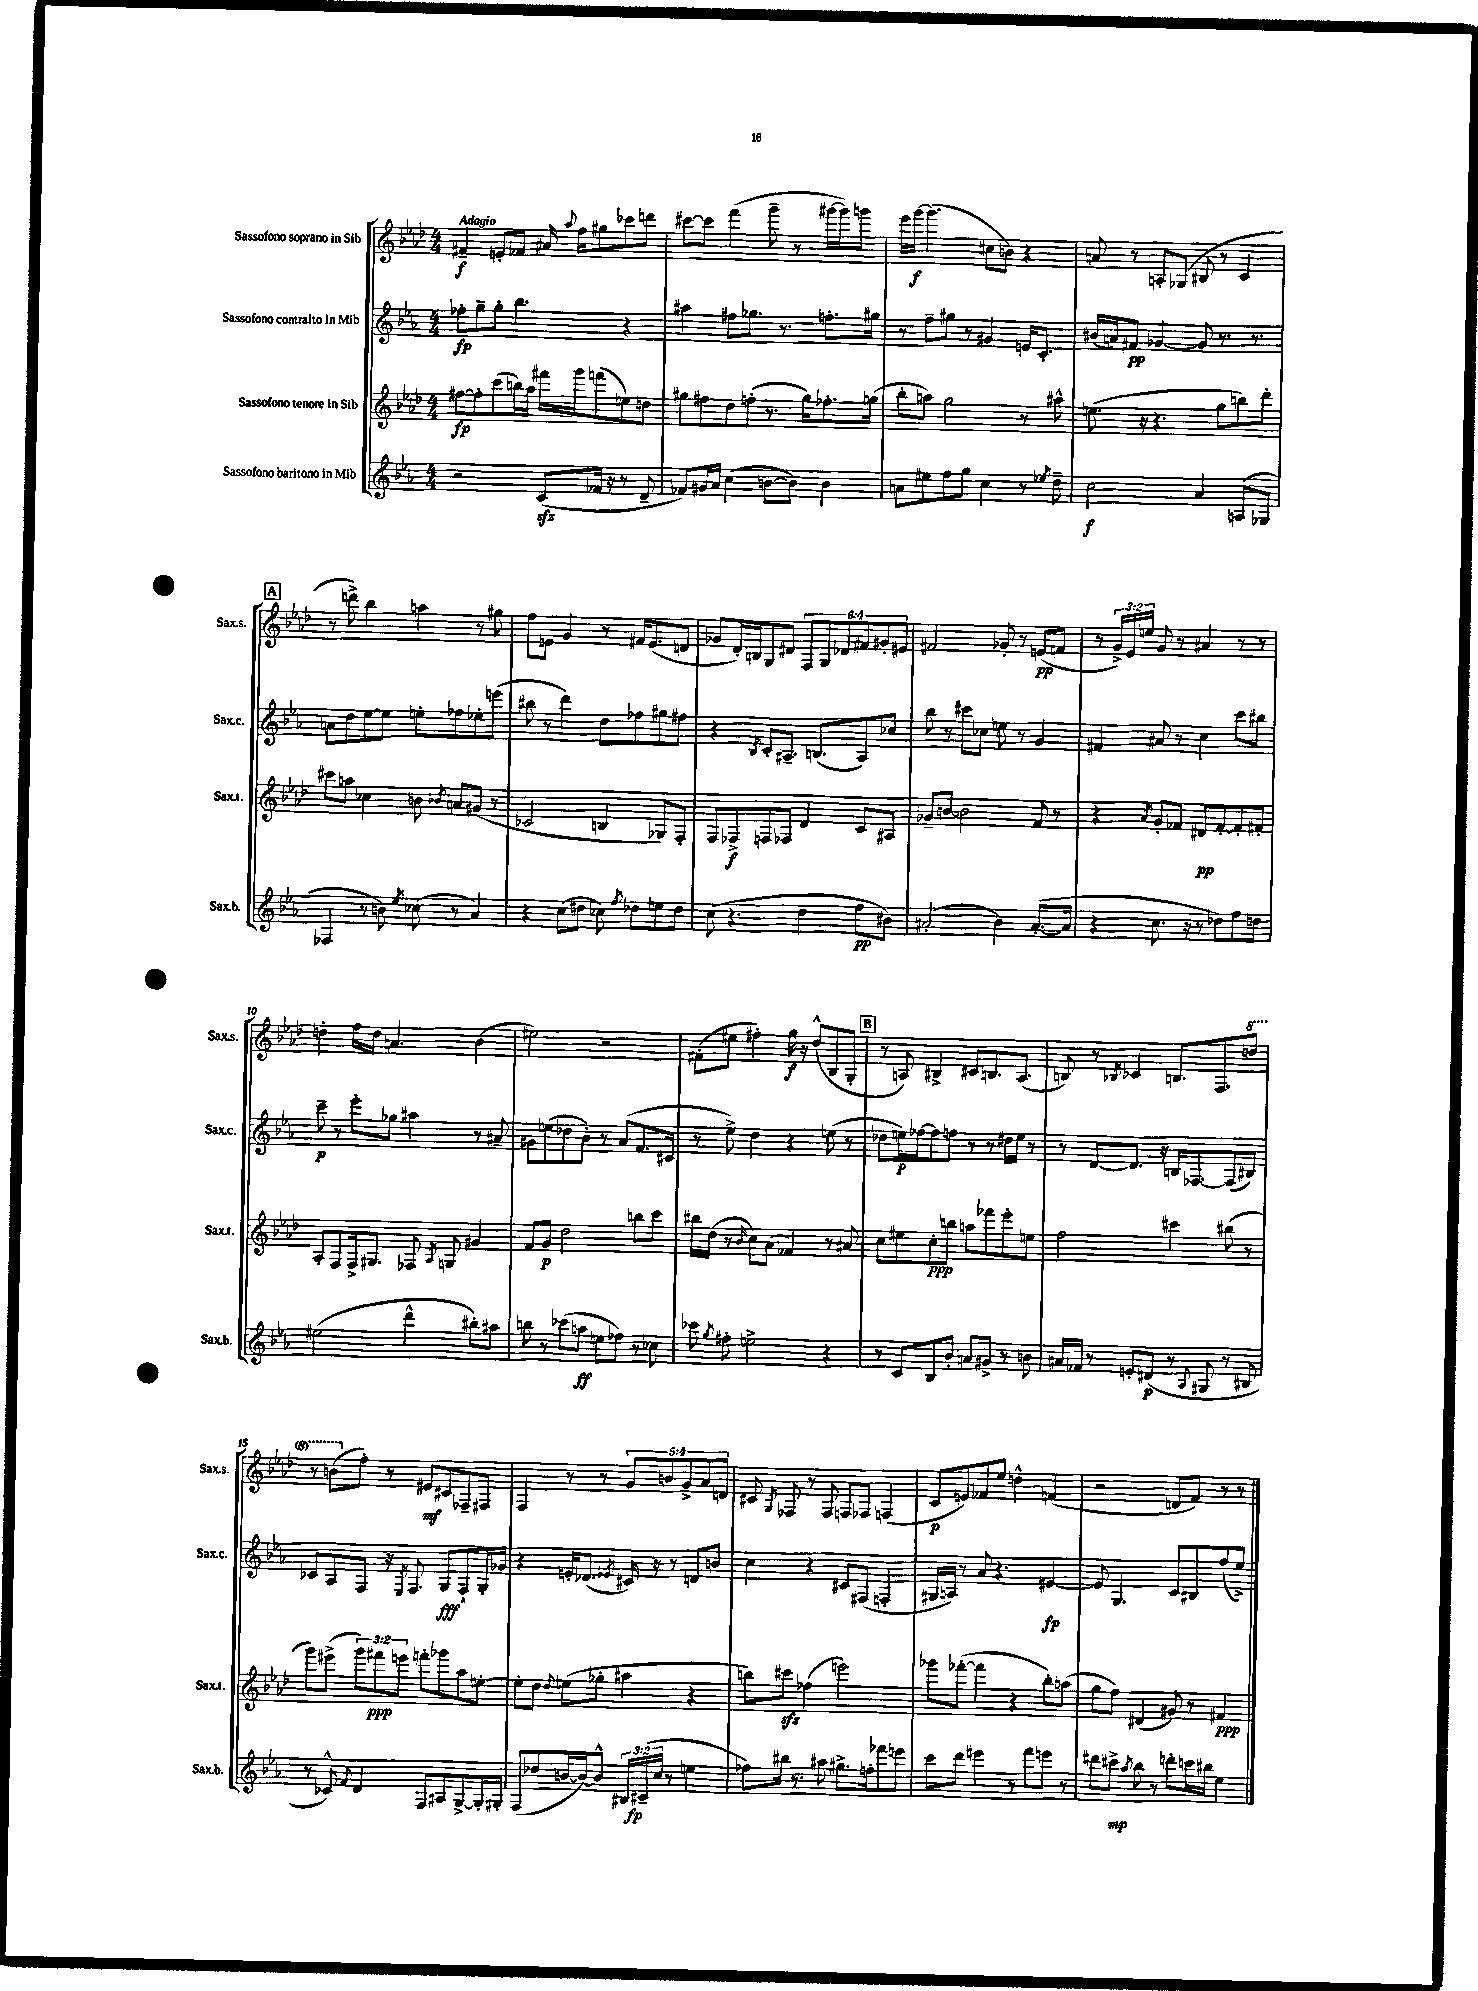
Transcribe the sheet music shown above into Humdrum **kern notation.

**kern	**dynam	**kern	**dynam	**kern	**dynam	**kern	**dynam
*part4	*part4	*part3	*part3	*part2	*part2	*part1	*part1
*staff4	*staff4	*staff3	*staff3	*staff2	*staff2	*staff1	*staff1
*I"Sassofono baritono in Mib	*	*I"Sassofono tenore in Sib	*	*I"Sassofono contralto in Mib	*	*I"Sassofono soprano in Sib	*
*I'Sax.b.	*	*I'Sax.t.	*	*I'Sax.c.	*	*I'Sax.s.	*
*clefG2	*	*clefG2	*	*clefG2	*	*clefG2	*
*k[b-e-a-]	*	*k[b-e-a-d-]	*	*k[b-e-a-]	*	*k[b-e-a-d-]	*
*M4/4	*	*M4/4	*	*M4/4	*	*M4/4	*
=1	=1	=1	=1	=1	=1	=1	=1
!	!	!	!	!	!	!LO:TX:a:B:t=Adagio	!
2r	.	[8ff#X\L	fp	8ff-X'\L	fp	4f#X~/	f
.	.	8ff#'\]	.	8gg~\	.	.	.
.	.	(8ccc\	.	8gg'\J	.	8en'/L	.
.	.	16bbn\L)	.	4.bb-\	.	8f-X/J	.
.	.	16aa-\JJ	.	.	.	.	.
(8czz/L	.	16fff#X\LL	.	.	.	16a#X/	.
.	.	.	.	.	.	8qqaa-/	.
.	.	16ggg\J	.	.	.	16ff\KL	.
16f-X/Jk	.	(8fffn\	.	.	.	8gg#X\	.
16r	.	.	.	.	.	.	.
8r	.	8een\)	.	4r	.	8ccc-X\	.
8d~/	.	8ddn\J	.	.	.	8dddn\J	.
=2	=2	=2	=2	=2	=2	=2	=2
8f-X/L)	.	8gg#X\L	.	4aa#X\	.	[8ccc#X\L	.
16g#X/L	.	8ff#X\	.	.	.	8ccc#\J]	.
16a-/JJ	.	.	.	.	.	.	.
(4cc\	.	8dd-\	.	8ff#X\L	.	(4fff\	.
.	.	(8ffn'\J	.	8.gg-X\J	.	.	.
[8bn\L	.	8.r	.	.	.	8ggg~\	.
.	.	.	.	8.r	.	.	.
8b\J])	.	.	.	.	.	8r	.
.	.	16gg#\KL)	.	.	.	.	.
4b\	.	8.ff-X'\	.	8.ffn'\L	.	[16ggg#X\LL	.
.	.	.	.	.	.	16ggg#\J])	.
.	.	.	.	.	.	8gggn\J	.
.	.	(16ggn\Jk	.	16gg#X\Jk	.	.	.
=3	=3	=3	=3	=3	=3	=3	=3
8an\L	.	8bb-'\L	.	8r	.	16eee-\LL	.
.	.	.	.	.	.	[16ggg\JJ	f
8ee#X\	.	8aan\J)	.	8ff~\L	.	(4.ggg\]	.
8ff\	.	2gg\	.	8gg#X\J	.	.	.
8gg\J	.	.	.	8r	.	.	.
4cc\	.	.	.	4g#X/	.	8cc#X\L	.
.	.	.	.	.	.	8bn\J)	.
8r	.	8r	.	16en/KL	.	4r	.
.	.	.	.	8.c'/J	.	.	.
8qee-X/	.	.	.	.	.	.	.
8dd~\	.	8aa#X^^\	.	.	.	.	.
=4	=4	=4	=4	=4	=4	=4	=4
2cc\	f	(8.een\	.	(16b#X/LL	.	8an/	.
.	.	.	.	16an/J)	.	.	.
.	.	.	.	8f#X/J	pp	8r	.
.	.	16r	.	.	.	.	.
.	.	4.r	.	[4g-X/	.	8An'/L	.
.	.	.	.	.	.	(8G-X/J	.
4a-/	.	.	.	8g-/]	.	8B#X/	.
.	.	8gg\L	.	8.r	.	8r	.
(8An/L	.	8bbn\)	.	.	.	4c/	.
.	.	.	.	8.r	.	.	.
8G-X/J	.	8ddd-'\J	.	.	.	.	.
!!LO:LB:g=z
!!LO:REH:place=s1:t=A
=5	=5	=5	=5	=5	=5	=5	=5
4F-X/	.	8ccc#X\L	.	8an\L	.	8r	.
.	.	8aan\J	.	8dd\	.	8dddn^\)	.
8r	.	4cc-X\	.	[8ee-\	.	4bb-\	.
8bn\)	.	.	.	8ee-\J]	.	.	.
8qee-/	.	.	.	.	.	.	.
(8cc-X\	.	8bn\	.	8een'\L	.	4aan\	.
.	.	8qb-X/	.	.	.	.	.
8r	.	8an/L	.	8ff-X\	.	.	.
4a-/)	.	(8g#X/J	.	8ee-X'\	.	8r	.
.	.	8r	.	(8eeen\J	.	8gg#X\	.
=6	=6	=6	=6	=6	=6	=6	=6
4r	.	2c-X/	.	8bb#X\	.	8ff\L	.
.	.	.	.	8r	.	8en\J	.
(8cc\L	.	.	.	4ddd\)	.	4g/	.
8dd#X\J	.	.	.	.	.	.	.
8cc-X\)	.	4Bn/	.	8dd\L	.	8r	.
8qff/	.	.	.	.	.	.	.
8dd-X\L	.	.	.	8ff-X\	.	16f#X/KL	.
.	.	.	.	.	.	(8.e/	.
8een\	.	8G-X/L)	.	8gg#X\	.	.	.
8dd-\J	.	8F'/J	.	8ff#X\J	.	8dn/J	.
=7	=7	=7	=7	=7	=7	=7	=7
(8cc\	.	8F/L	.	4r	.	8g-X/L	.
4.r	.	8F-X^/	f	.	.	16d-'/L)	.
.	.	.	.	.	.	16Bn/J	.
.	.	.	.	8qB-/	.	.	.
.	.	8Fn/	.	8c'/L	.	8G/	.
.	.	8F-X/J	.	8.A#X~/J	.	8d#X/J	.
4dd\	.	4d-/	.	.	.	12F/L	.
.	.	.	.	(8.Bn/L	.	.	.
.	.	.	.	.	.	12G/	.
.	.	.	.	.	.	12d-X/	.
8ff\L	pp	8c/L	.	8A#/)	.	12f#X/	.
.	.	.	.	.	.	12g#X'/	.
8b#X\J)	.	8A#X/J	.	8cc-X/J	.	.	.
.	.	.	.	.	.	12e#X/J	.
=8	=8	=8	=8	=8	=8	=8	=8
(2a#X'/	.	8g-X~/L	.	8bb-\	.	2f#X/	.
.	.	[8bn/J	.	8r	.	.	.
.	.	2b\]	.	8ccc#X\L	.	.	.
.	.	.	.	8cc-X\J	.	.	.
4b-\)	.	.	.	8een\	.	8g-X'/	.
.	.	.	.	8r	.	8r	.
([8.a#'/L	.	8f/	.	4g/	.	(8en/L	pp
.	.	8r	.	.	.	8fn/J	.
16a#/Jk]	.	.	.	.	.	.	.
=9	=9	=9	=9	=9	=9	=9	=9
4r	.	4r	.	4f#X/	.	8r	.
.	.	.	.	.	.	24g^/LL)	.
.	.	.	.	.	.	24e-/	.
.	.	.	.	.	.	24een/JJ	.
.	.	8qa-/	.	.	.	.	.
8.cc\	.	8g'/L	.	8a#X/	.	8g/	.
.	.	8f-X/J	.	8r	.	8r	.
16r	.	.	.	.	.	.	.
8r	.	8d#X/L	pp	4cc\	.	4a#X/	.
8dd-X\L)	.	[8f-'/	.	.	.	.	.
8ff\	.	8f-'/]	.	8ccc\L	.	8r	.
8ddn\J	.	8f#X'/J	.	8bb#X\J	.	8r	.
!!LO:LB:g=z
=10	=10	=10	=10	=10	=10	=10	=10
(2ee#X\	.	8A-'/L	.	8ccc~\	p	4ddn'\	.
.	.	8F/	.	8r	.	.	.
.	.	16F^/k	.	8eee-'\L	.	16ff\LL	.
.	.	8.G#X/J	.	.	.	16dd\JJ	.
.	.	.	.	8gg-X\J	.	4.an/	.
4ddd^^\	.	8F-X/	.	4aa#X\	.	.	.
.	.	8qA-/	.	.	.	.	.
.	.	8Gn/	.	.	.	.	.
8bb#X'\L)	.	4g#X/	.	8r	.	(4b-\	.
8aa#X\J	.	.	.	8a#X~/	.	.	.
=11	=11	=11	=11	=11	=11	=11	=11
8bbn\	.	8f/L	.	8g#X\L	.	2ee#X\)	.
8r	.	8g/J	p	(8een\	.	.	.
(8ccc-X\L	.	2dd-\	.	8dd-X\	.	.	.
8aan\J	ff	.	.	8b-'\J)	.	.	.
8een\L	.	.	.	8r	.	2r	.
8ff-X\J)	.	.	.	(8a-/L	.	.	.
8r	.	8bbn\L	.	8.f/	.	.	.
8cc-X\	.	8ccc\J	.	.	.	.	.
.	.	.	.	16c#X/Jk	.	.	.
=12	=12	=12	=12	=12	=12	=12	=12
8ccc-X\	.	16bb#X\LL	.	8r	.	(8f#X'\L	.
.	.	(16dd-\JJ	.	.	.	.	.
8qgg/	.	.	.	.	.	.	.
8ff#X'\	.	8r	.	8ee-^\)	.	8ee#X\J	.
.	.	16qqb-/	.	.	.	.	.
2een^\	.	8cc\L)	.	4dd\	.	4ff#X'\)	.
.	.	(8a-\J	.	.	.	.	.
.	.	4f-X/)	.	4r	.	16gg\	f
.	.	.	.	.	.	16r	.
.	.	.	.	.	.	(8dd-^^/L	.
4r	.	8r	.	(8een\	.	8B-/	.
.	.	8a#X/	.	8r	.	8G'/J	.
!!LO:REH:place=s1:t=B
=13	=13	=13	=13	=13	=13	=13	=13
8r	.	8cc\L	.	8dd-X\L	.	8r	.
8c/L	.	8ee#X\	.	16een\L)	p	8An/)	.
.	.	.	.	[16ff-X\J	.	.	.
8B-/	.	8cc'\	ppp	8ff-\]	.	4B#X^/	.
8b-'/J	.	8bbn\J	.	8ffn\J	.	.	.
8an/L	.	8aan\L	.	8r	.	8c#X/L	.
8g#X^/J	.	8fff-X\	.	8r	.	8.Bn/	.
8r	.	8eee-'\	.	16dd#X\LL	.	.	.
.	.	.	.	16ee\JJ	.	(8.A/J	.
8bn\	.	8een\J	.	8r	.	.	.
=14	=14	=14	=14	=14	=14	=14	=14
16a#X/LL	.	2ff\	.	8r	.	8Bn/)	.
16f-X/JJ	.	.	.	.	.	.	.
8r	.	.	.	[8d/L	.	8r	.
.	.	.	.	.	.	8qB-X/	.
8en'/L	.	.	.	8.d/J]	.	4c-X/	.
(8d#X/J	p	.	.	.	.	.	.
.	.	.	.	16r	.	.	.
8r	.	4ccc#X\	.	16Bn/KL	.	8.Bn/L	.
.	.	.	.	[8.F-X/	.	.	.
8qqA-/	.	.	.	.	.	.	.
8G#X/	.	.	.	.	.	.	.
.	.	.	.	.	.	8.F/	.
8r	.	(8bb#X\	.	(8F-/]	.	.	.
*	*	*	*	*	*	*8va	*
8B#X/	.	8r	.	8B#X/J)	.	8dddn/J	.
!!LO:LB:g=z
=15	=15	=15	=15	=15	=15	=15	=15
8r	.	8ggg\L)	.	8c-X/L	.	8r	.
8c-X^^/)	.	(8eee#X^\J	.	8A-/	.	(8bbn\L	.
8qqf/	.	.	.	.	.	.	.
*	*	*	*	*	*	*X8va	*
4d/	.	12ggg\L)	.	8F/J	.	8ff'\J)	.
.	.	12fff#X\	ppp	.	.	.	.
.	.	.	.	16r	.	8r	.
.	.	12eeen\J	.	.	.	.	.
.	.	.	.	8qE-/	.	.	.
.	.	.	.	8.F/	.	.	.
8F/L	.	8fffn'\L	.	.	.	8e#X/L	mf
8A#X/	.	8ggg-X\	.	8G/L	fff	8c#X/	.
[8G^/	.	8aa-\	.	8F`/	.	8F-X~/	.
16G'/L]	.	[8een'\J	.	16G'/L	.	8F#X/J	.
16G#X'/JJ	.	.	.	16g-X/JJ	.	.	.
=16	=16	=16	=16	=16	=16	=16	=16
(8F/L	.	8ee'\L]	.	4r	.	4F/	.
8dd-X/	.	8dd-\J	.	.	.	.	.
.	.	8qqdd-/	.	.	.	.	.
[16bn/L	.	(8een\L	.	16en'/KL	.	8r	.
16b/J_)	.	.	.	(8.d-X/J	.	.	.
8b^^/J]	.	8gg-X'\J	.	.	.	8r	.
.	.	.	.	8qe-X/	.	.	.
24B#X/LL	.	4aa#X\	.	16c#X/)	.	10g/L	.
(24c#X~/	fp	.	.	.	.	.	.
.	.	.	.	16r	.	.	.
24cc/JJ	.	.	.	.	.	.	.
.	.	.	.	.	.	10bn/	.
8r	.	.	.	8r	.	.	.
.	.	.	.	.	.	10g^/	.
4een\	.	4r	.	8dn/L	.	.	.
.	.	.	.	.	.	10a-/	.
.	.	.	.	8bn/J	.	.	.
.	.	.	.	.	.	10dn/J	.
=17	=17	=17	=17	=17	=17	=17	=17
8ff-X\L)	.	8bbn\L)	.	4cc\	.	8c#X/	.
.	.	.	.	.	.	8qG/	.
16bb#X\Jk	.	8ccc#Xzz\J	.	.	.	8F-X/	.
8.r	.	.	.	.	.	.	.
.	.	(4ff-X\	.	4r	.	8r	.
8aa#X\	.	.	.	.	.	8F-/	.
8.gg#X^\L	.	2eeen\)	.	8c#X/L	.	8Fn/L	.
.	.	.	.	(8F#X/J	.	8F-X/J	.
16ffn'\k	.	.	.	.	.	.	.
8fff-X\	.	.	.	4Fn'/	.	(4Fn/	.
8eeen\J	.	.	.	.	.	.	.
=18	=18	=18	=18	=18	=18	=18	=18
8ccc\L	.	8ggg-X\L	.	16G#X/LL	.	8c/L	p
.	.	.	.	16An/JJ)	.	.	.
8ddd\J	.	([8fff-X'\J	.	8r	.	8en/)	.
4eee#X\	.	4fff-\]	.	8a-/	.	8f-X/	.
.	.	.	.	4.r	.	8ee-/J	.
8r	.	4r	.	.	.	4ddn^^\	.
8fff\L	.	.	.	.	.	.	.
8eeen\J	.	8bb-'\L)	.	[4e#X/	fp	(4fn/	.
8r	.	(8aan\J	.	.	.	.	.
=19	=19	=19	=19	=19	=19	=19	=19
8ddd#X\L	.	8gg\L	.	8e#/]	.	2r	.
8ccc#X^\J	mp	8ff\J)	.	4.G/	.	.	.
8qaa-/	.	.	.	.	.	.	.
8bb-\	.	(4d#X/	.	.	.	.	.
8r	.	.	.	.	.	.	.
8dddn'\L	.	8g#X/)	.	8c/L	.	8dn/L	.
16cccn\L	.	8r	.	8B#X/	.	8f/J)	.
16bb#X\JJ	.	.	.	.	.	.	.
4ee-\	.	4f#X/	ppp	(8ff/	.	8r	.
.	.	.	.	8ee-^/J)	.	8r	.
==	==	==	==	==	==	==	==
*-	*-	*-	*-	*-	*-	*-	*-
